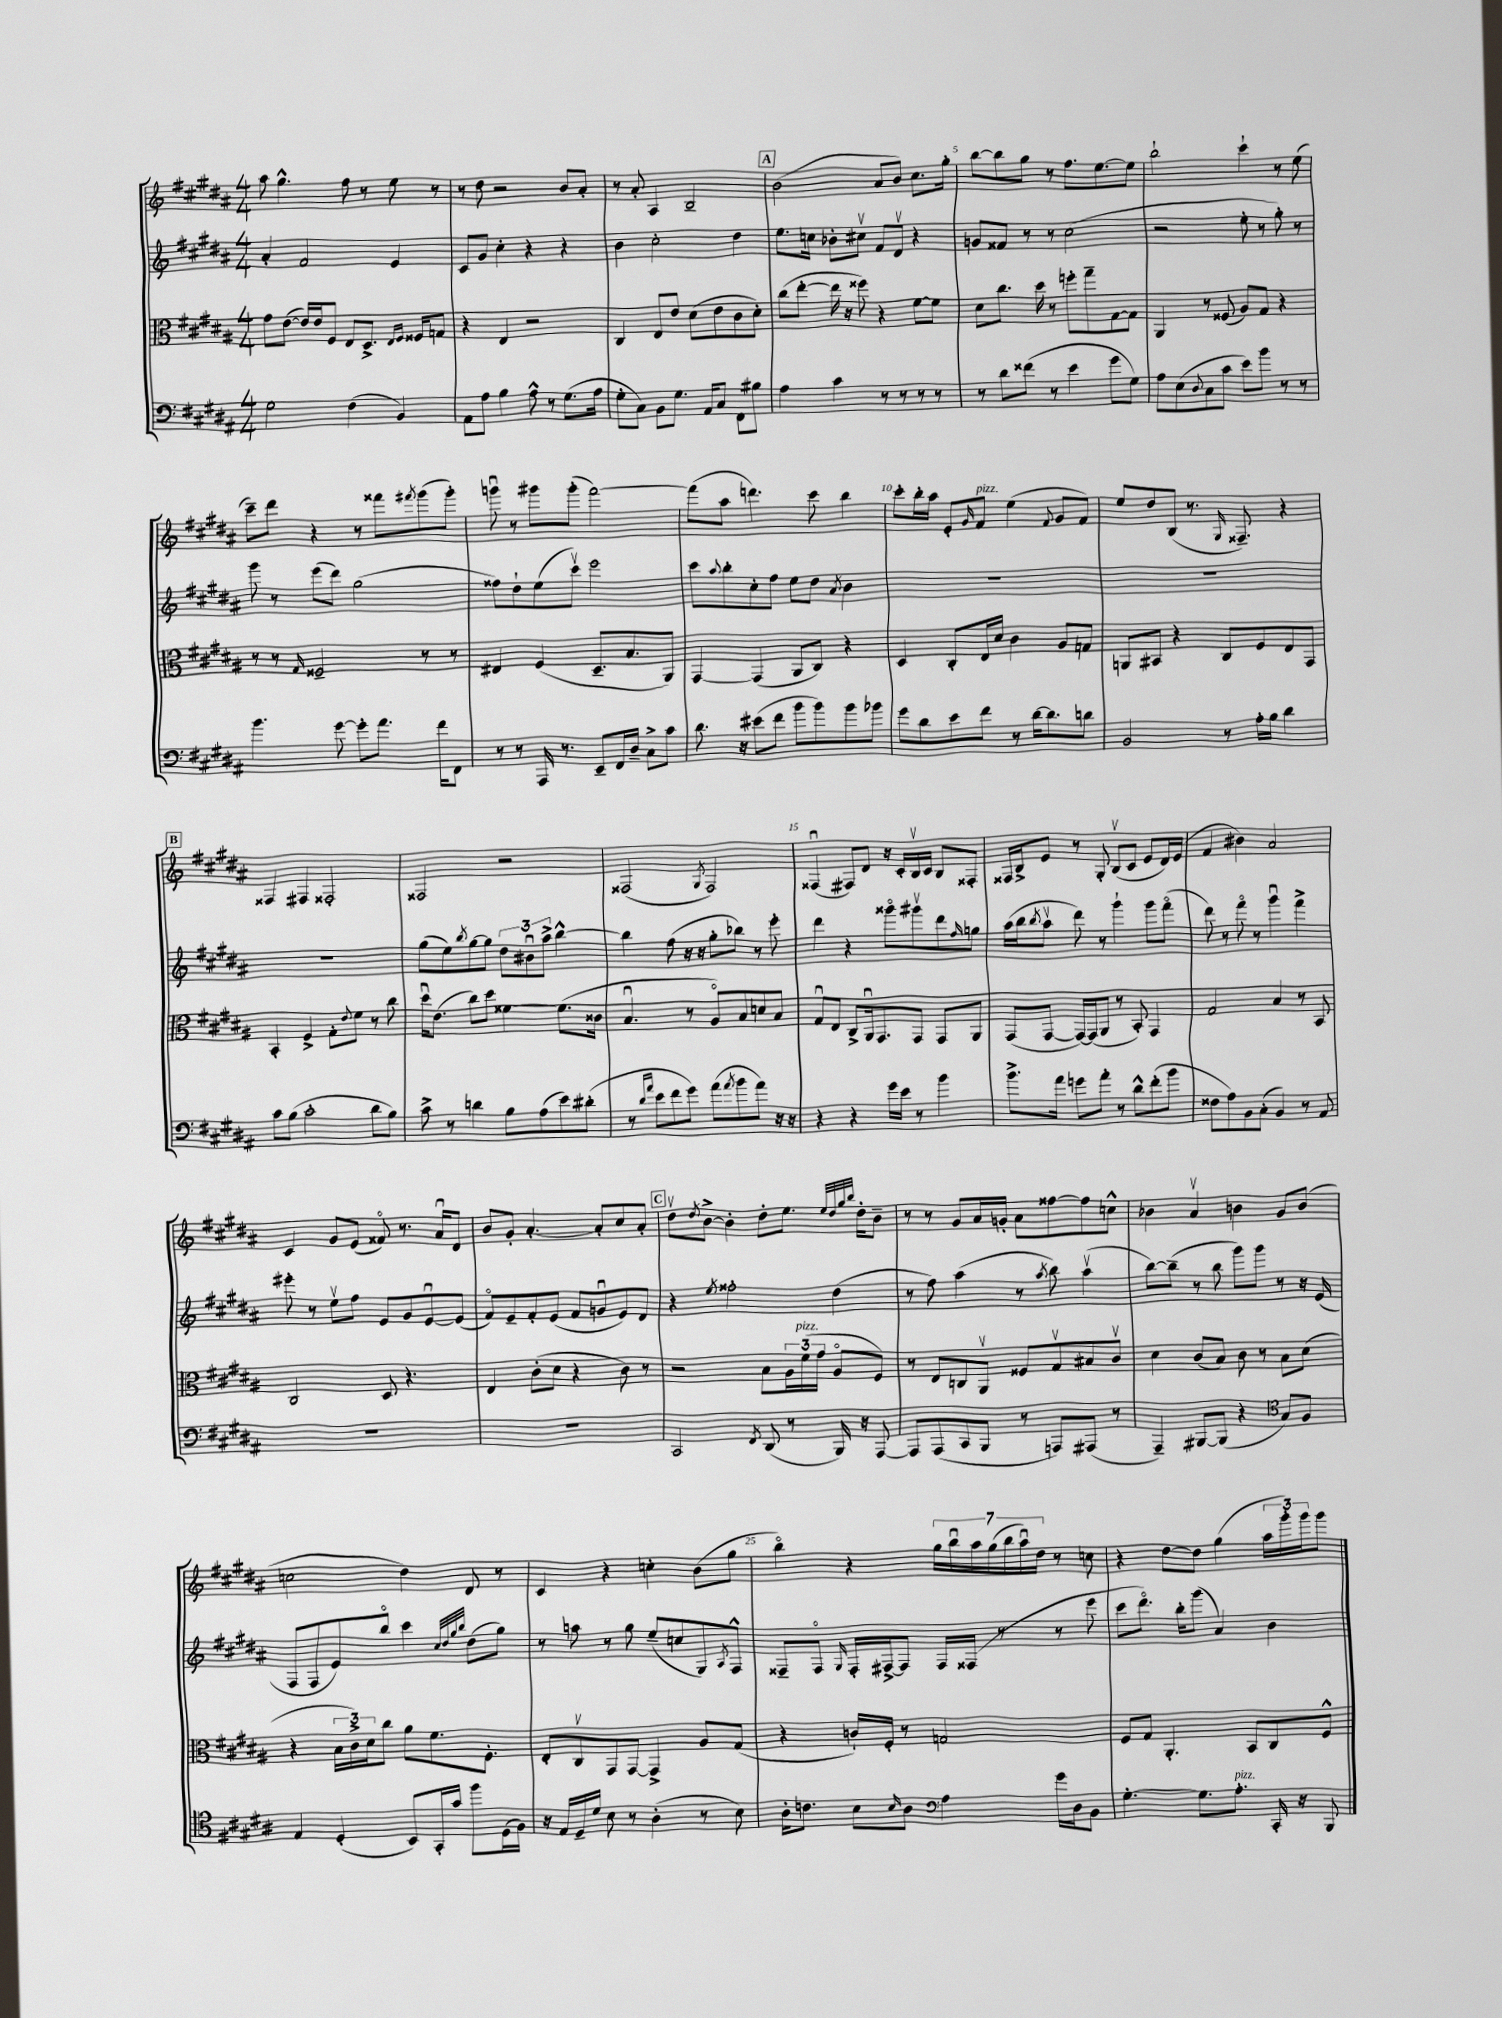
<<
\new StaffGroup <<
\new Staff = "s0" {
    \clef treble \key b \major \numericTimeSignature \time 4/4
    ais''8 gis''4.-^ fis''8 r8 e''8 r8 |
    r8 dis''8 r2 b'8 ais'8-. |
    r8 ais'8-. ais4 b2-- |
    \mark \markup { \box "A" } b'2( ais'8 b'8) cis''8. gis''16-. |
    b''8~ b''8 gis''8 r8 fis''8. e''8.~ e''8 |
    b''2-! cis'''4-! r8 e''8( |
    cis'''8--) dis'''8 r4 r8 fisis'''8 \acciaccatura { fis'''8 } gis'''8( gis'''8-.) |
    g'''8\downbow r8 gis'''8 gis'''8-.( fis'''2~) |
    fis'''8( ais''8 d'''4.) cis'''8 b''4 |
    cis'''8-. b''16-. ais''16 e'8-. \grace { gis'16 } fis'8^\markup { \italic "pizz." } e''4( \appoggiatura { fis'8 } gis'8 fis'8) |
    e''8 dis''8 b8( r8. \grace { gis16 } fisis8.--) r4 |
    \mark \markup { \box "B" } fisis4 fis4 fisis2-. |
    fisis2 r2 |
    fisis2( \acciaccatura { gis8 } fisis2) |
    fisis4\downbow( fis8) dis'8 r16 cis'16-. b16\upbow cis'16 b8 fisis8-. |
    fisis16 b16-> e'8 r8 gis8-. b8\upbow( cis'8 e'8 dis'16) e'16( |
    fis'4 bis'4) ais'2 |
    cis'4 gis'8 e'8( fisis'8\flageolet) r8. ais'16\downbow dis'8 |
    b'8 gis'8-. ais'4.~-. ais'8-. cis''8 ais'8-. |
    \mark \markup { \box "C" } dis''8\upbow \acciaccatura { dis''8 } b'8~-> b'4-. dis''8-. e''8. \grace { e''32 dis''32 gis''32 b''32 } dis''16-. b'8-- |
    r8 r8 gis'8 ais'16 g'16-. ais'8 fisis''8~ fisis''8 c''8-^ |
    bes'4 ais'4\upbow b'4 gis'8 b'8( |
    c''2 dis''4) dis'8 r8 |
    cis'4 r4 c''4-. b'8( gis''8 |
    b''4\flageolet) r4 \tuplet 7/4 { gis''16 b''16\downbow ais''16 gis''16( b''16 ais''16\downbow) dis''16 } r8 c''8 |
    r4 dis''8~ dis''8 gis''4( \tuplet 3/2 { ais''16 gis'''16-.) gis'''16 } gis'''8 \bar "|." |
}
\new Staff = "s1" {
    \clef treble \key b \major \numericTimeSignature \time 4/4
    ais'4-. fis'2 e'4 |
    cis'8 gis'8 cis''4-. r4 r4 |
    b'4 cis''2-. dis''4 |
    \mark \markup { \box "A" } e''8. c''16 bes'8-. cis''8\upbow fis'8 dis'8\upbow r4 |
    g'8 fisis'8 r8 r8 cis''2( |
    r2 e''8-. r8 gis''8-.) r8 |
    gis'''8 r8 e'''8( dis'''8) gis''2( |
    fisis''8) dis''8-! e''8( cis'''8\upbow) e'''2 |
    cis'''8 \appoggiatura { ais''8 } b''8-. cis''8-. fis''8 e''8 dis''8 \acciaccatura { ais'8 } b'4 |
    R1 |
    R1 |
    \mark \markup { \box "B" } R1 |
    gis''8( e''8) \acciaccatura { b''8 } gis''8~ gis''8 \tuplet 3/2 { dis''8 bis'8\downbow ais''8-> } b''4~-^ |
    b''4 fis''8( r16 r16 gis''8-. bes''8) r8 e'''8-. |
    dis'''4 r4 gisis'''8\flageolet gis'''8\upbow dis'''8 \grace { fis''16 } g''8 |
    ais''16( b''16 \acciaccatura { b''8 } ais''8\upbow dis'''8) r8 gis'''4-! gis'''8 fis'''8\flageolet( |
    dis'''8) r8 fis'''8\flageolet r8 gis'''4\downbow fis'''4-> |
    eis'''8-. r8 e''8\upbow fis''8 e'8 gis'8 e'8~\downbow e'8( |
    fis'8\flageolet) e'8-- fis'8-. e'8( fis'8 g'8\downbow e'8) dis'8 |
    \mark \markup { \box "C" } r4 \acciaccatura { e''8 } fisis''2-. dis''4( |
    r8 fis''8) ais''4( r8 \acciaccatura { ais''8 } b''8) ais''4\upbow( |
    b''8~) b''8--( r8 b''8 gis'''8) gis'''8 r8 r16 e'16( |
    fis8 fis8 e'8) b''8\flageolet cis'''4 \grace { cis''32 dis''32 gis''32 b''32 } dis''8( gis''8) |
    r8 a''8 r8 gis''8 e''8--( c''8 gis8) \acciaccatura { ais8 } fis8-^ |
    fisis8-- fisis8\flageolet \grace { gis16 } fisis16-. fis16~-> fis8 fis16 fisis16( r8 r8 e'''8 |
    cis'''8 dis'''8.\flageolet) b''16-. gis'''8( ais'4) b'4 \bar "|." |
}
\new Staff = "s2" {
    \clef alto \key b \major \numericTimeSignature \time 4/4
    gis'8 e'8~( e'16) e'16 fis8 e8 dis8.-> \grace { e16 fis16 } fisis16 g8 |
    r4 e4 r2 |
    cis4 e8 e'8 dis'8( e'8 cis'8 dis'8-.) |
    \mark \markup { \box "A" } cis''8( e''8~-. e''16 r16 fisis''8) r4 fis'8~ fis'8 |
    dis'8 cis''8. dis''16 r8 f''8-. gis''8-- gis8~ gis8 |
    ais,4 r8 fisis8( ais8) gis8 r4 |
    r8 r8 \grace { gis16 } fisis2-- r8 r8 |
    eis4 fis4( dis8.-- b8. ais,8) |
    gis,4~ gis,4( ais,8 cis8) r4 |
    dis4 cis8-. e16 dis'16 cis'4 ais8 g8 |
    a,8 bis,8 r4 cis8 fis8 e8 gis,8 |
    \mark \markup { \box "B" } b,4-. fis4-> gis8-. \appoggiatura { e'8 } fis'8 r8 cis''8 |
    dis''16\downbow e'8.( cis''8) dis''8 fisis'4~ fisis'8.( cisis'16 |
    b4.\downbow r8 ais8\flageolet) b8 d'8 b8 |
    gis8\downbow e8 cis8-> ais,16\downbow gis,8. gis,8 gis,8 ais,8 |
    gis,8( gis,8~ gis,16~) gis,16( ais,8 r8 b,8-.) gis,4 |
    gis2 b4 r8 b,8 |
    cis2 dis8 r4. |
    e4 cis'8-.( dis'8 r4 cis'8) r8 |
    \mark \markup { \box "C" } r2 b8 \tuplet 3/2 { ais16 fis'16^\markup { \italic "pizz." }( gis'16 } ais8\flageolet fis8) |
    r8 e8 c8 ais,8\upbow fisis8 gis8\upbow bis8 cis'8\upbow |
    dis'4 cis'8( b8) cis'8 r8 b8 dis'8( |
    r4 \tuplet 3/2 { b16 cis'16->) dis'16 } cis''8 ais'8 fis'8. fis8.-. |
    e8-. cis8\upbow gis,8 gis,8~ gis,4-> ais8 gis8( |
    r4 c'16-!) fis16-. r8 g2 |
    fis8 gis8 ais,4.-. b,8 cis8 fis8-^ \bar "|." |
}
\new Staff = "s3" {
    \clef bass \key b \major \numericTimeSignature \time 4/4
    gis2 fis4( b,4) |
    ais,8 ais8 b4 ais8-^ r8 gis8.( ais16 |
    gis8-. cis8) b,8 gis8. ais,16 cis8 fis,8 bis8 |
    \mark \markup { \box "A" } ais4 cis'4 r8 r8 r8 r8 |
    r8 dis'8 fisis'8( r8 e'4 gis'8 gis8) |
    ais8 e8( \appoggiatura { dis8 } cis8 cis'8 e'8) b'8 r8 r8 |
    b'4. gis'8~ gis'8-. ais'8. fis'16 fis,8 |
    r8 r8 ais,,16 r8. e,8-- fis,16 dis16-- cis8-> cis'8 |
    dis'8. r16 eis'8( fis'8 b'8 b'8) b'8 bes'8 |
    gis'8 dis'8 e'8 fis'8 r8 dis'16~ dis'8. d'8 |
    b,2 r8 ais16-. b16 dis'4 |
    \mark \markup { \box "B" } cis'8 b8( cis'2-. dis'8 b8) |
    cis'8-> r8 d'4 b8 ais8( e'8) dis'8-.( |
    r8 \grace { dis'16 ais'16 } e'8 fis'8 gis'8) ais'8( \acciaccatura { ais'8 } b'8 ais'8) r16 r16 |
    r4 r4 gis'16 e'16 r8 b'4 |
    b'8.-> ais'16 g'8 ais'8-. r8 dis'8-^ fis'8-.( b'8 |
    fisis8 ais8) b,8 cis8-.( b,4) r8 ais,8 |
    R1 |
    R1 |
    \mark \markup { \box "C" } cis,2 \acciaccatura { fis,8 } dis,8( r8 b,,16) r16 ais,,8~ |
    ais,,8 ais,,8( cis,8 b,,8 r8 a,,8) ais,,8( r8 |
    ais,,4--) bis,,8~ bis,,8( r4 \clef tenor gis8) fis8 |
    e4 dis4-.( b,8) gis,16-. gis'16 fis''8 dis16( fis16) |
    r16 e16 dis16-- dis'16 b8 r8 ais4-.( r8 b8) |
    ais16-. c'8. b8 \grace { b16 } ais8 \clef bass ais4 gis'16 dis16 b,8 |
    gis4.~-. gis8. ais8.-.^\markup { \italic "pizz." } cis,16-. r16 b,,8 \bar "|." |
}
>>
>>
\layout { \context { \Score \override BarNumber.break-visibility = ##(#f #t #t) barNumberVisibility = #(every-nth-bar-number-visible 5) } }
